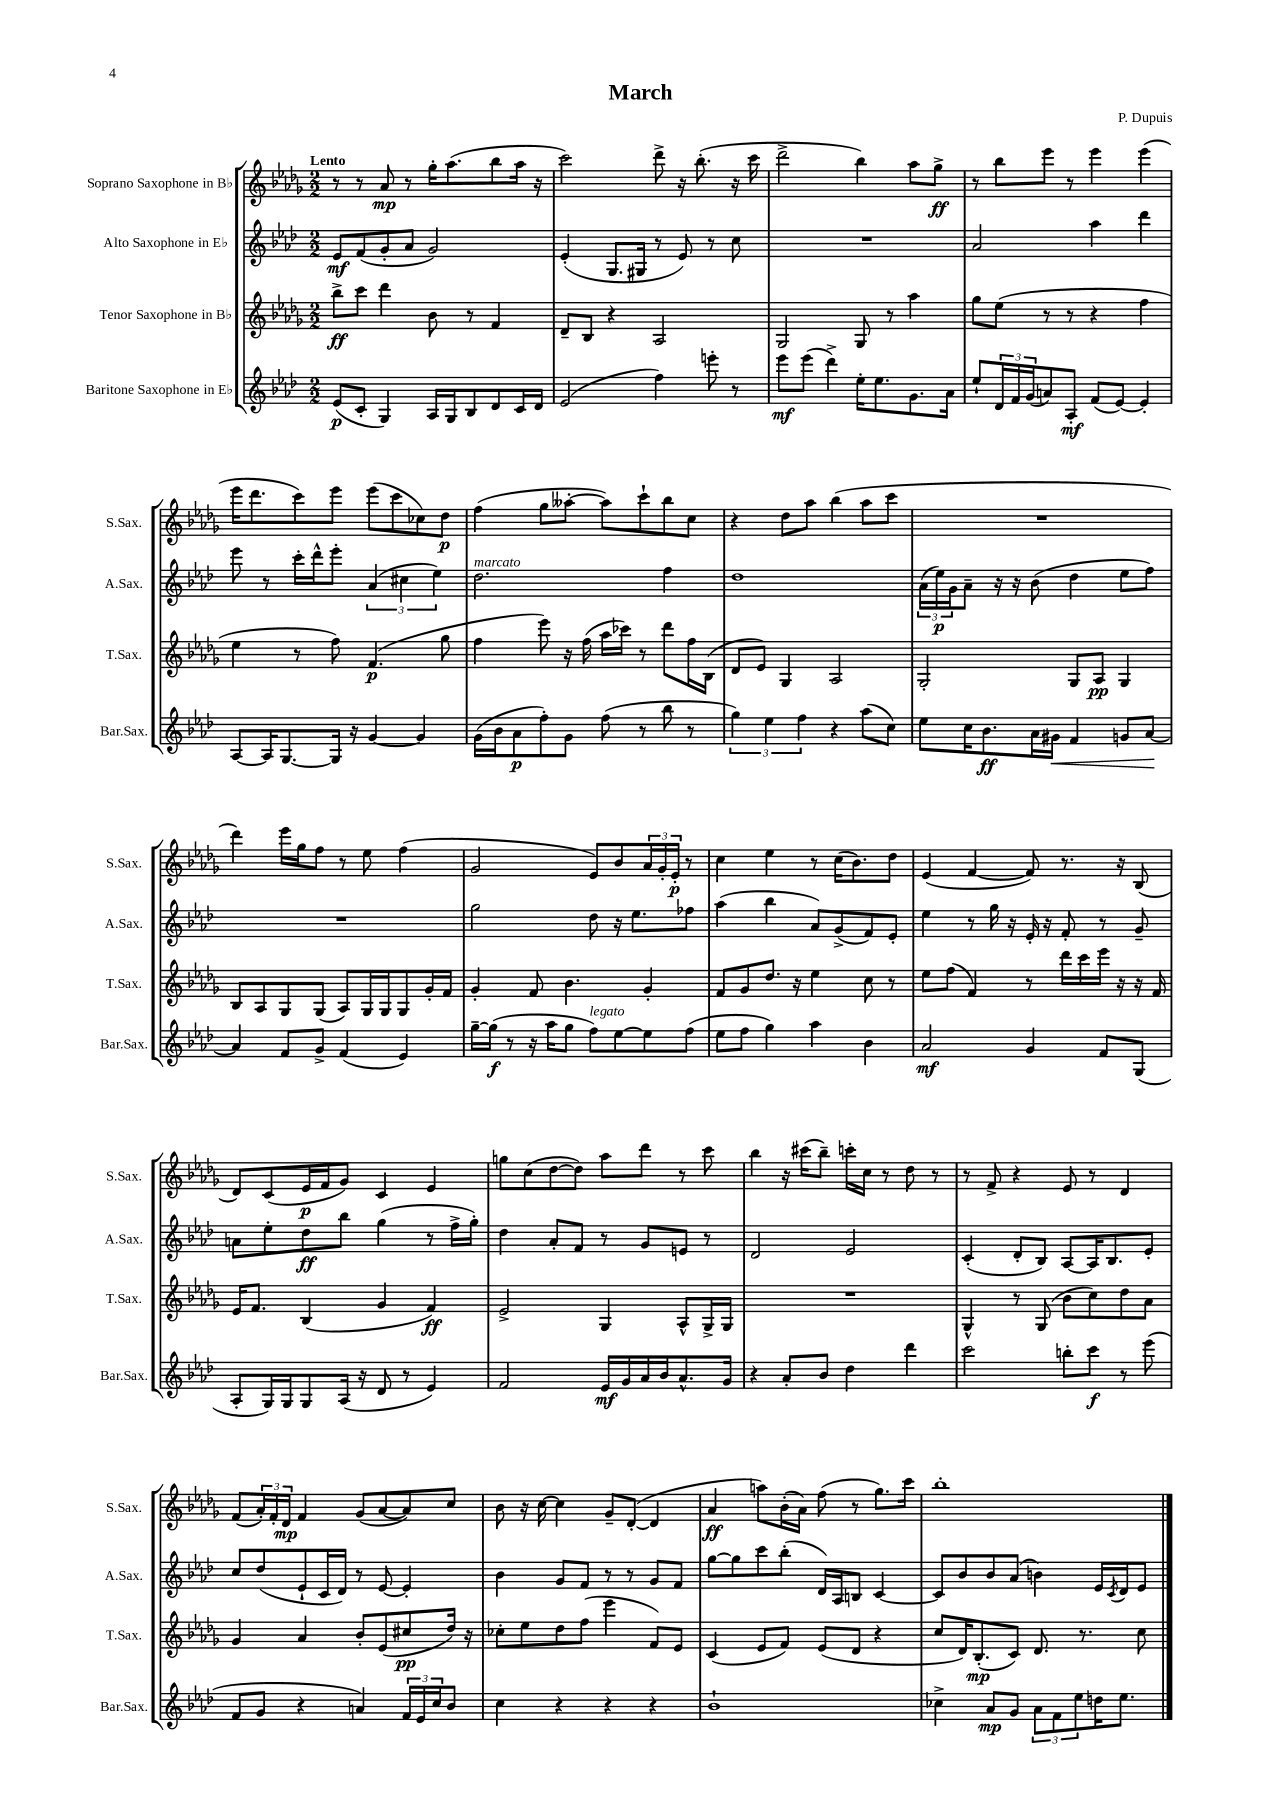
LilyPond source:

\header { title = "March" composer = "P. Dupuis" }
<<
\new StaffGroup <<
\new Staff = "s0" \with { instrumentName = "Soprano Saxophone in Bb" shortInstrumentName = "S.Sax." } {
    \clef treble \key des \major \numericTimeSignature \time 2/2 \tempo "Lento"
    r8 r8 aes'8\mp r8 ges''16-. aes''8.( bes''8 aes''16 r16 |
    c'''2) des'''8-> r16 bes''8.-.( r16 c'''16 |
    des'''2-> bes''4) aes''8 ges''8->\ff |
    r8 bes''8 ees'''8 r8 ees'''4 ees'''4( |
    ees'''16 des'''8. c'''8) ees'''8 ees'''8( c'''8 ces''8) des''8\p |
    f''4( ges''8 aeses''8~-. aeses''8) c'''8-! bes''8 c''8 |
    r4 des''8 aes''8 bes''4( aes''8 c'''8 |
    R1 |
    des'''4) ees'''16 ges''16 f''8 r8 ees''8 f''4( |
    ges'2 ees'8) bes'8 \tuplet 3/2 { aes'16 ges'16-. ees'16-.\p } r8 |
    c''4 ees''4 r8 c''16( bes'8.) des''8 |
    ees'4( f'4~ f'8) r8. r16 bes8( |
    des'8) c'8( ees'16\p f'16 ges'8) c'4 ees'4 |
    g''8 c''8( des''8~ des''8) aes''8 des'''8 r8 c'''8 |
    bes''4 r16 cis'''16( bes''8--) c'''16-. c''16 r8 des''8 r8 |
    r8 f'8-> r4 ees'8 r8 des'4 |
    f'8( \tuplet 3/2 { aes'16-.) f'16-. des'16\mp } f'4 ges'8( aes'8~ aes'8) c''8 |
    bes'8 r16 c''16~ c''4 ges'8-- des'8~-.( des'4 |
    aes'4\ff a''8) bes'16-.( aes'16) f''8( r8 ges''8.) c'''16 |
    bes''1-. \bar "|." |
}
\new Staff = "s1" \with { instrumentName = "Alto Saxophone in Eb" shortInstrumentName = "A.Sax." } {
    \clef treble \key aes \major \numericTimeSignature \time 2/2
    ees'8\mf f'8( g'8-. aes'8 g'2) |
    ees'4-.( g8. gis16 r8 ees'8) r8 c''8 |
    R1 |
    aes'2 aes''4 des'''4 |
    ees'''8 r8 c'''16-. des'''16-^ ees'''8-. \tuplet 3/2 { aes'4( cis''4 ees''4) } |
    des''2.^\markup { \italic "marcato" } f''4 |
    des''1 |
    \tuplet 3/2 { aes'16( ees''16\p) g'16 } aes'8-- r16 r16 bes'8( des''4 ees''8 f''8) |
    R1 |
    g''2 des''8 r16 ees''8. fes''8 |
    aes''4( bes''4 aes'8) g'8->( f'8) ees'8-. |
    ees''4 r8 g''16 r16 ees'16-. r16 f'8-. r8 g'8-- |
    a'8 ees''8-. des''8\ff bes''8 g''4( r8 f''16-> g''16-.) |
    des''4 aes'8-. f'8 r8 g'8 e'8 r8 |
    des'2 ees'2 |
    c'4-.( des'8-. bes8) aes8~ aes16 bes8. ees'8-. |
    c''8 des''8( ees'8-! c'16 des'16) r8 ees'8~ ees'4-. |
    bes'4 g'8 f'8 r8 r8 g'8 f'8 |
    g''8~ g''8 c'''8 bes''8-.( des'16) aes16 b8 c'4~ |
    c'8 bes'8 bes'8 aes'8( b'4) ees'16 \acciaccatura { c'8 } des'16 ees'8 \bar "|." |
}
\new Staff = "s2" \with { instrumentName = "Tenor Saxophone in Bb" shortInstrumentName = "T.Sax." } {
    \clef treble \key des \major \numericTimeSignature \time 2/2
    bes''8->\ff c'''8 des'''4 bes'8 r8 f'4 |
    des'8-- bes8 r4 aes2 |
    ges2 ges8 r8 aes''4 |
    ges''8 ees''8( r8 r8 r4 f''4 |
    ees''4 r8 f''8) f'4.\p( ges''8 |
    f''4 ees'''8) r16 f''16( aes''16 ces'''16) r8 des'''8 f''16 bes16( |
    des'8 ees'8) ges4 aes2 |
    ges2-. ges8 aes8\pp ges4 |
    bes8 aes8 ges8 ges8( aes8) ges16 ges16 ges8 ges'16-. f'16 |
    ges'4-. f'8 bes'4. ges'4-. |
    f'8 ges'8 des''8. r16 ees''4 c''8 r8 |
    ees''8 f''8( f'4) r8 des'''16 c'''16 ees'''16 r16 r16 f'16 |
    ees'16 f'8. bes4( ges'4 f'4\ff) |
    ees'2-> ges4 aes8-^ ges16-> ges16 |
    R1 |
    ges4-^ r8 ges8( bes'8 c''8) des''8 aes'8 |
    ges'4 aes'4 bes'8-. ees'8( cis''8\pp des''16) r16 |
    ces''8-. ees''8 des''8 f''8( ees'''4 f'8) ees'8 |
    c'4( ees'8 f'8) ees'8( des'8 r4 |
    c''8 des'16) bes8.-.\mp( c'8) des'8. r8. c''8 \bar "|." |
}
\new Staff = "s3" \with { instrumentName = "Baritone Saxophone in Eb" shortInstrumentName = "Bar.Sax." } {
    \clef treble \key aes \major \numericTimeSignature \time 2/2
    ees'8\p( c'8-. g4) aes16 g16 bes8 des'8 c'16 des'16 |
    ees'2( f''4) e'''8-. r8 |
    ees'''8\mf ees'''8( des'''4->) ees''16-. ees''8. g'8. aes'16 |
    ees''8-! \tuplet 3/2 { des'16 f'16 g'16( } a'8) aes8-.\mf f'8( ees'8~) ees'4-. |
    aes8~ aes16 g8.~ g16 r16 g'4~ g'4 |
    g'16( bes'16 aes'8\p f''8-.) g'8 f''8( r8 bes''8 r8 |
    \tuplet 3/2 { g''4) ees''4 f''4 } r4 aes''8( c''8) |
    ees''8 c''16 bes'8.\ff aes'16 gis'16\< f'4 g'8 aes'8~\! |
    aes'4 f'8 g'8-> f'4( ees'4) |
    g''16~-- g''16\f( r8 r16 aes''16 g''8 f''8^\markup { \italic "legato" }) ees''8~ ees''8 f''8( |
    ees''8 f''8 g''4) aes''4 bes'4 |
    aes'2\mf g'4 f'8 g8( |
    aes8-. g16) g16 g8 aes16( r16 des'8 r8 ees'4) |
    f'2 ees'16\mf g'16 aes'16 bes'16 aes'8.-^ g'16 |
    r4 aes'8-. bes'8 des''4 des'''4 |
    c'''2 b''8-. c'''8\f r8 ees'''8( |
    f'8 g'8 r4 a'4) \tuplet 3/2 { f'16 ees'16 c''16 } bes'8 |
    c''4 r4 r4 r4 |
    bes'1-! |
    ces''4-> aes'8\mp g'8 \tuplet 3/2 { aes'8 f'8 ees''8 } d''16 ees''8. \bar "|." |
}
>>
>>
\layout { \context { \Score \remove "Bar_number_engraver" } }
